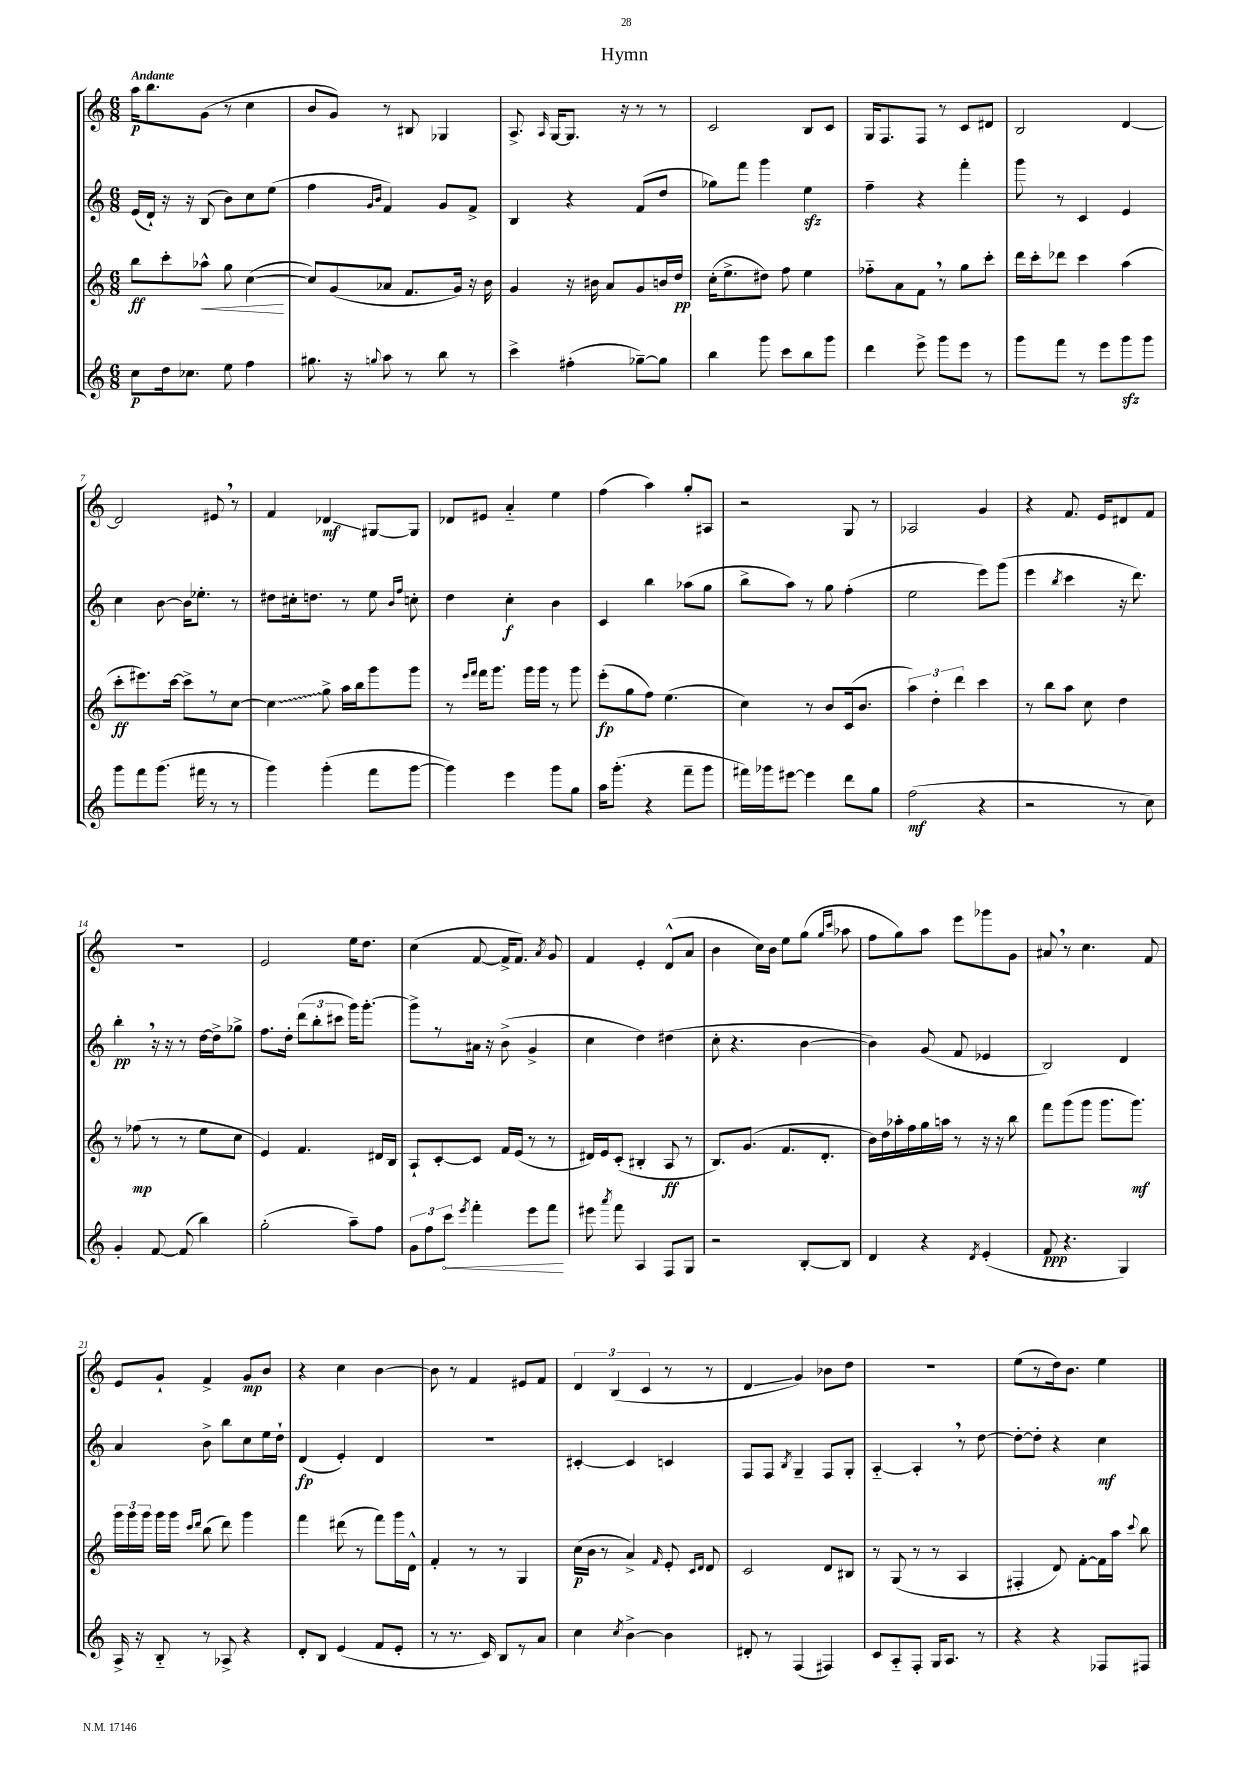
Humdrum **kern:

**kern	**kern	**kern	**kern
*staff4	*staff3	*staff2	*staff1
*clefG2	*clefG2	*clefG2	*clefG2
*k[]	*k[]	*k[]	*k[]
*M6/8	*M6/8	*M6/8	*M6/8
8cc\L	8bb\L	(16e/LL	16aa\LK
.	.	16d`/JJ)	8.bb\
16dd\k	8ccc'\	16r	.
8.cc-\J	.	16r	.
.	8aa-^^\J	(8B/	(8g\J
8ee\	8gg\	8b\L)	8r
4ff\	([4cc\	8cc\	4cc\
.	.	(8ee\J	.
=	=	=	=
8.gg#\	8cc/]L)	4ff\	8b/L
.	(8g/	.	8g/J)
16r	.	.	.
.	.	16qqg/LL	.
8qqgg/	.	16qqb/JJ	.
8aa\	8a-/J	4f/)	8r
8r	8.f/L	.	8B#/
8bb\	.	8g/L	4G-/
.	16g/Jk)	.	.
8r	16r	8f^/J	.
.	16b\	.	.
=	=	=	=
4ccc^\	4g/	4B/	8.A^/
.	.	.	16qqA/
.	.	.	[16G/LK
(4ff#'\	16r	4r	8.G/]J
.	16b#\	.	.
.	8a/L	.	.
.	.	.	16r
[8gg-~\L)	8g/	(8f/L	8r
8gg-\]J	16b/L	8dd/J	8r
.	16dd/JJ	.	.
=	=	=	=
4bb\	(16cc'\LK	8gg-\L)	2c/
.	8.ee^\	.	.
.	.	8fff\J	.
8ggg\	8dd#\J)	4ggg\	.
8ccc\L	8ff\	.	.
8bb\	4ee\	4ee\	8B/L
8ggg\J	.	.	8c/J
=	=	=	=
4ddd\	8ff-'~\L	4ff~\	16G/LK
.	.	.	8.F/
.	8a\	.	.
8eee^\	8f\J	4r	8F/J
8ggg\L	8r	.	8r
8eee\J	8gg\L	4fff'\	8c/L
8r	8ccc'\J	.	8d#/J
=	=	=	=
8ggg\L	16ddd\LL	8ggg\	2B/
.	16ccc'\J	.	.
8fff\J	8ddd-\J	8r	.
8r	4ccc\	4c/	.
8eee\L	.	.	.
8ggg\	(4aa\	4e/	[4d/
8ggg\J	.	.	.
=	=	=	=
8ggg\L	8ccc'\L	4cc\	2d/]
8fff\	8.eee#\)	.	.
(8.ggg\J	.	[8b\	.
.	[16ccc\Jk	.	.
.	8ccc^\]L	16b\]LK	.
16fff#\	.	8.ee-'\J	.
8r	8r	.	8e#/
8r	[8cc\J	8r	8r
=	=	=	=
4ggg\)	4cc\]	8dd#\L	4f/
.	.	16cc#'\k	.
.	.	8.dd\J	.
(4ggg'\	8gg^\	.	4d-/
.	16aa\LL	8r	.
.	16bb\J	.	.
8fff\L	8ggg\	8ee\	[8G#/L
.	.	16qqb/LL	.
.	.	16qqff/JJ	.
[8ggg\J	8ggg\J	8cc'\	8G#/]J
=	=	=	=
4ggg\])	8r	4dd\	8d-/L
.	16qqeee/LL	.	.
.	16qqfff/JJ	.	.
.	16fff\LK	.	8e#/J
.	8.ggg\J	.	.
4eee\	.	4cc'\	4a'~/
.	16ggg\LL	.	.
.	16ggg\JJ	.	.
8ggg\L	8r	4b\	4ee\
8gg\J	8ggg\	.	.
=	=	=	=
16aa\LK	(8eee'\L	4c/	(4ff\
(8.ggg'\J	.	.	.
.	8gg\	.	.
4r	8ff\J)	4bb\	4aa\)
.	(4.ee\	.	.
8fff~\L	.	(8aa-\L	8gg'/L
8ggg\J	.	8gg\J	8A#/J
=	=	=	=
16fff#\LL)	4cc\)	8bb^\L	2r
16ggg-\J	.	.	.
[8eee#\J	.	8aa\J)	.
4eee#\]	8r	8r	.
.	8b/L	8gg\	.
8ddd\L	(16c/k	(4ff'\	8G/
.	8.b/J	.	.
8gg\J	.	.	8r
=	=	=	=
(2ff\	6aa\)	2ee\	2A-/
.	6dd'\	.	.
.	6ddd\	.	.
4r	4ccc\	8eee\L)	4g/
.	.	(8ggg\J	.
=	=	=	=
2r	8r	4eee\	4r
.	8bb\L	.	.
.	.	8qbb/	.
.	8aa\J	4ccc\	8.f/
.	8cc\	.	.
.	.	.	16e/LK
8r	4dd\	16r	8d#/
.	.	8.ddd\)	.
8cc\)	.	.	8f/J
=	=	=	=
4g'/	8r	4bb'\	2.r
.	(8ff-\	.	.
[8f/	8r	16r	.
.	.	16r	.
(8f/]	8r	8r	.
4bb\)	8ee\L	[16dd\LL	.
.	.	16dd^\]J	.
.	8cc\J	8gg-^\J	.
=	=	=	=
(2gg'\	4e/)	8.ff\L	2e/
.	.	16dd'\Jk	.
.	4.f/	(12ddd\L	.
.	.	12bb'\	.
.	.	12ccc#\J	.
8aa~\L)	.	16ggg\LK)	16ee\LK
.	.	[8.ggg'\J	8.dd\J
8ff\J	16d#/LL	.	.
.	16B/JJ	.	.
=	=	=	=
12g\L	8A`/L	8ggg^\]L	(4cc\
12ff\	.	.	.
.	[8c'/	8r	.
12ccc\J	.	.	.
8qeee/	.	.	.
4fff'\	8c/]J	16a#\Jk	[8f/
.	.	16r	.
.	16f/LL	(8b^\	16f^/]LK
.	(16e/JJ	.	8.f/J)
8eee\L	8r	4g^/	.
.	.	.	8qa/
8fff\J	8r	.	8g/
=	=	=	=
8eee#\	16d#/LL)	4cc\	4f/
.	16e/J	.	.
8qaaa/	.	.	.
8fff\	(8c'/J	.	.
4A/	4B#'/	4dd\)	4e'/
8F/L	8A/	(4dd#\	(8d^^/L
8G/J	8r	.	8a/J
=	=	=	=
2r	8.B/L)	8cc'\	4b\
.	.	4.r	.
.	(8.g/J	.	.
.	.	.	16cc\LL)
.	.	.	16b\JJ
.	8.f/L	.	8ee\L
[8B'/L	.	[4b\	(8gg\J
.	8.d'/J	.	.
.	.	.	16qqgg/LL
.	.	.	16qqccc/JJ
8B/]J	.	.	8aa-\
=	=	=	=
4d/	16b\LL)	4b\])	8ff\L
.	16dd\	.	.
.	16aa-'\	.	8gg\)
.	16ff\	.	.
4r	16gg\	(8g/	8aa\J
.	16aa\JJ	.	.
.	8r	8f/	8eee\L
8qd/	.	.	.
(4e'/	16r	4e-/	8ggg-\
.	16r	.	.
.	8bb\	.	8g\J
=	=	=	=
8f/	8fff\L	2B/)	8a#/
4.r	(8ggg\	.	8r
.	8ggg\J	.	4.cc\
.	8.ggg\L	.	.
4G/)	.	4d/	.
.	8.ggg\J)	.	.
.	.	.	8f/
=	=	=	=
16A^/	24ggg\LL	4a/	8e/L
.	24ggg\	.	.
16r	.	.	.
.	24ggg\JJ	.	.
8B'~/	16ggg\LL	.	8g`/J
.	16ggg\JJ	.	.
.	16qqccc/LL	.	.
.	16qqddd/JJ	.	.
8r	(8bb\	8b^\	4f^/
8A-^/	8ddd\)	8bb\L	.
4r	4ggg\	8cc\	8g/L
.	.	16ee\L	8b/J
.	.	16dd`\JJ	.
=	=	=	=
8d'/L	4fff\	(4d/	4r
8B/J	.	.	.
(4e/	(8ddd#\	4e'/)	4cc\
.	8r	.	.
8f/L	8fff\L)	4d/	[4b\
8e'/J	16ggg\L	.	.
.	16d^^\JJ	.	.
=	=	=	=
8r	4f'/	2.r	8b\]
8.r	.	.	8r
.	8r	.	4f/
16c/)	.	.	.
8B/L	8r	.	.
8r	4G/	.	8e#/L
8a/J	.	.	8f/J
=	=	=	=
4cc\	(16cc\LL	[4c#'/	6d/
.	16b\JJ	.	.
.	8r	.	.
.	.	.	(6B/
8qcc/	.	.	.
[4b^\	4a^/)	4c#/]	.
.	.	.	6c/
.	16qqf/	.	.
4b\]	8e'/	4c/	8r
.	16qqc/LL	.	.
.	16qqd/JJ	.	.
.	8d/	.	8r
=	=	=	=
8d#'/	2c/	8F/L	4d/
8r	.	8F/J	.
.	.	8qB/	.
(4F/	.	4G~/	4g/)
4F#/)	8d/L	8F/L	8b-\L
.	8B#/J	8G'/J	8dd\J
=	=	=	=
8c/L	8r	[4A'~/	2.r
8A'~/	(8G/	.	.
8F'/J	8r	4A'/]	.
16G/LK	8r	.	.
8.A/J	.	.	.
.	4A/	8r	.
8r	.	[8dd\	.
=	=	=	=
4r	4F#'/	8dd'\_L	(8ee\L
.	.	8dd'\]J	8r
4r	8d/)	4r	16dd\k)
.	.	.	8.b\J
.	[8f'\L	.	.
8F-/L	16f\]L	4cc\	4ee\
.	16aa\JJ	.	.
.	8qqccc/	.	.
8F#/J	8bb\	.	.
==	==	==	==
*-	*-	*-	*-
